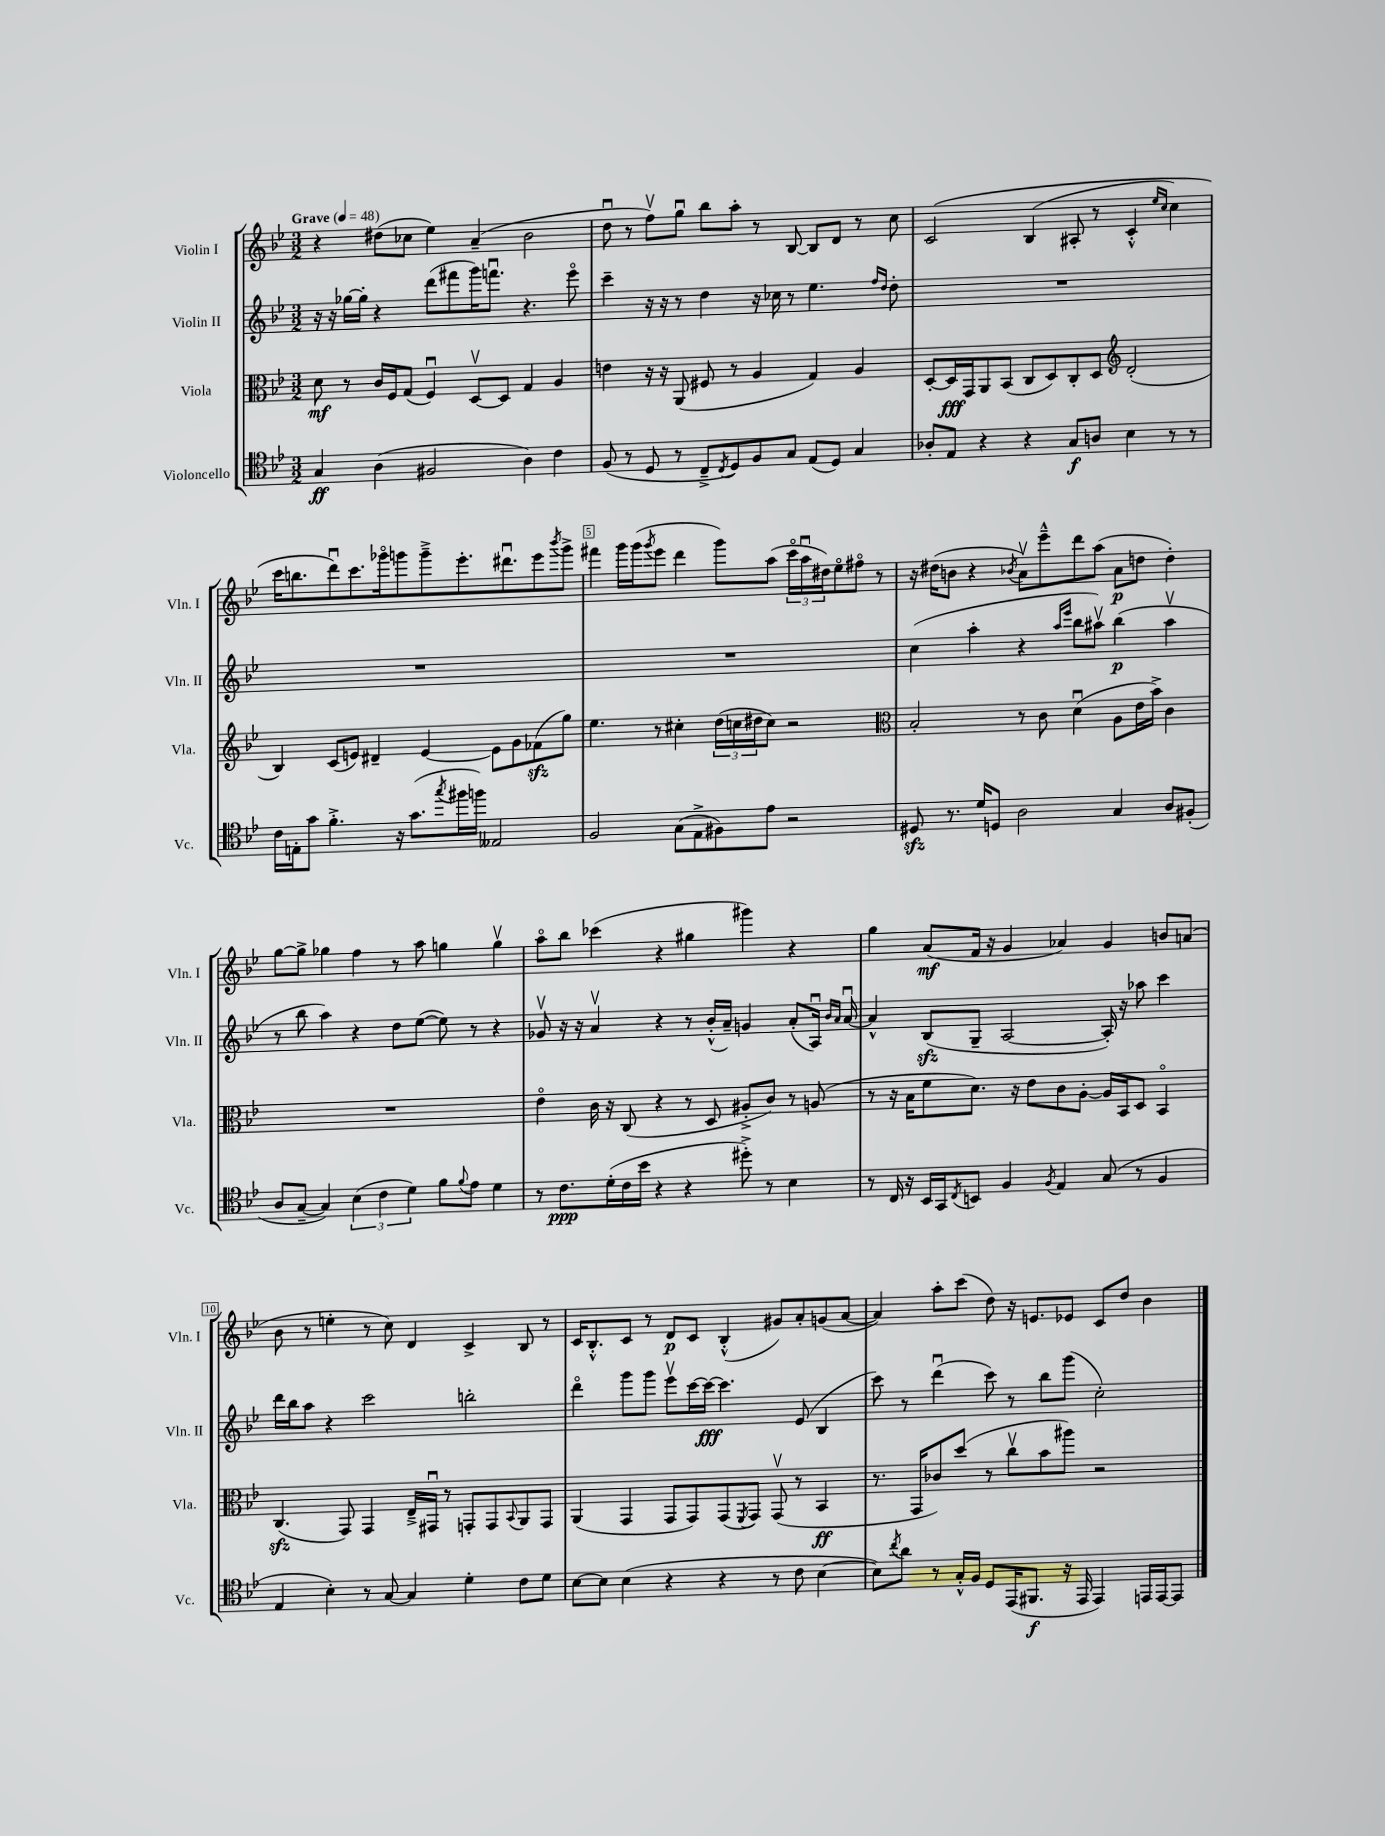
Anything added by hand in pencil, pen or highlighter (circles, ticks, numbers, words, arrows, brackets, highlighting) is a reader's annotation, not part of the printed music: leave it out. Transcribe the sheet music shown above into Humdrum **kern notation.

**kern	**dynam	**kern	**dynam	**kern	**dynam	**kern	**dynam
*part4	*part4	*part3	*part3	*part2	*part2	*part1	*part1
*staff4	*staff4	*staff3	*staff3	*staff2	*staff2	*staff1	*staff1
*I"Violoncello	*	*I"Viola	*	*I"Violin II	*	*I"Violin I	*
*I'Vc.	*	*I'Vla.	*	*I'Vln. II	*	*I'Vln. I	*
*clefC4	*	*clefC3	*	*clefG2	*	*clefG2	*
*k[b-e-]	*	*k[b-e-]	*	*k[b-e-]	*	*k[b-e-]	*
*M3/2	*	*M3/2	*	*M3/2	*	*M3/2	*
*MM48	*	*MM48	*	*MM48	*	*MM48	*
=1	=1	=1	=1	=1	=1	=1	=1
!	!	!	!	!	!	!LO:TX:a:B:t=Grave	!
4G/	ff	8d\	mf	16r	.	4r	.
.	.	.	.	16r	.	.	.
.	.	8r	.	[16gg-X\LL	.	.	.
.	.	.	.	16gg-'\JJ]	.	.	.
(4A\	.	16c/LL	.	4r	.	(8dd#X\L	.
.	.	16F/J	.	.	.	.	.
.	.	(8G/J	.	.	.	8cc-X\J	.
2F#X/	.	4Fu/)	.	(8ddd\L	.	4ee-\)	.
.	.	.	.	8fff#X\	.	.	.
.	.	[8Dv/L	.	16ggg\K)	.	(4a~/	.
.	.	.	.	8.fffnu\J	.	.	.
.	.	8D/J]	.	.	.	.	.
4A\)	.	4G/	.	4.r	.	2b-\	.
4c\	.	4A/	.	.	.	.	.
.	.	.	.	8eee-\	.	.	.
=2	=2	=2	=2	=2	=2	=2	=2
(8F/	.	4en\	.	4ccc~\	.	8ddu\	.
8r	.	.	.	.	.	8r	.
8D/	.	16r	.	16r	.	8ffv\L)	.
.	.	16r	.	16r	.	.	.
8r	.	(8AA/	.	8r	.	8ggu\J	.
8C~^/L	.	8F#X/	.	4dd\	.	8bb-\L	.
8qC/	.	.	.	.	.	.	.
8D/)	.	8r	.	.	.	8aa'\J	.
8F/	.	4A/	.	16r	.	8r	.
.	.	.	.	16cc-X\	.	.	.
8G/J	.	.	.	8r	.	[8B-/	.
(8E-/L	.	4G/)	.	4.ee-\	.	8B-/L]	.
8D/J)	.	.	.	.	.	8d/J	.
4G/	.	4A/	.	.	.	8r	.
.	.	.	.	16qqff/LL	.	.	.
.	.	.	.	16qqdd/JJ	.	.	.
.	.	.	.	8dd'\	.	8cc\	.
=3	=3	=3	=3	=3	=3	=3	=3
8A-X'/L	.	[8D'/L	.	1.r	.	(2c/	.
8E-/J	.	16D/L]	fff	.	.	.	.
.	.	16GG/J	.	.	.	.	.
4r	.	8AA/	.	.	.	.	.
.	.	(8BB-/J	.	.	.	.	.
4r	.	8C/L	.	.	.	(4B-/	.
.	.	8D/)	.	.	.	.	.
8G/L	f	8C'/	.	.	.	8A#X'/	.
8An/J	.	8D/J	.	.	.	8r	.
*	*	*clefG2	*	*	*	*	*
4B-\	.	(2d'/	.	.	.	4c'^^/	.
.	.	.	.	.	.	16qqee-/LL	.
.	.	.	.	.	.	16qqcc/JJ	.
8r	.	.	.	.	.	4cc\)	.
8r	.	.	.	.	.	.	.
!!LO:LB:g=z
=4	=4	=4	=4	=4	=4	=4	=4
16c\LL	.	4B-/)	.	1.r	.	16ccc\KL	.
16En'\J	.	.	.	.	.	8.bbn\	.
8g\J	.	.	.	.	.	.	.
4.f'^\	.	(8c/L	.	.	.	8dddu\)	.
.	.	8en/J)	.	.	.	8.ccc\	.
.	.	4d#X~/	.	.	.	.	.
.	.	.	.	.	.	16ggg-X\k	.
16r	.	.	.	.	.	8gggn\	.
(8.g\L	.	.	.	.	.	.	.
.	.	[4e/	.	.	.	8ggg~^\	.
8qgg/	.	.	.	.	.	.	.
16ff#X\L	.	.	.	.	.	8.eee-'\	.
16ffn\JJ)	.	.	.	.	.	.	.
2E--X/	.	8e\L]	.	.	.	.	.
.	.	.	.	.	.	8.ddd#Xu\	.
.	.	8g\	.	.	.	.	.
.	.	(8f-Xzz\	.	.	.	8eee-\	.
.	.	.	.	.	.	8qbbb-/	.
.	.	8gg\J)	.	.	.	8ggg^\J	.
=5	=5	=5	=5	=5	=5	=5	=5
2F/	.	4.ee-\	.	1.r	.	4fff#X\	.
.	.	.	.	.	.	16ggg\LL	.
.	.	.	.	.	.	(16ggg\J	.
.	.	.	.	.	.	8qggg/	.
.	.	8r	.	.	.	8eee-\J	.
(8G\L	.	4cc#X'\	.	.	.	4ddd\	.
8E-^\	.	.	.	.	.	.	.
8F#X\)	.	(24dd\LL	.	.	.	8ggg\L)	.
.	.	24ccn\	.	.	.	.	.
.	.	24dd#X\J	.	.	.	.	.
8e-\J	.	8cc\J)	.	.	.	(8aa\J	.
2r	.	2r	.	.	.	24ccc\LL	.
.	.	.	.	.	.	24aau\	.
.	.	.	.	.	.	24dd#X\J)	.
.	.	.	.	.	.	8ee-\	.
.	.	.	.	.	.	8ff#X\J	.
.	.	.	.	.	.	8r	.
=6	=6	=6	=6	=6	=6	=6	=6
*	*	*clefC3	*	*	*	*	*
8D#Xzz/	.	2B-'/	.	(4cc\	.	16r	.
.	.	.	.	.	.	(16dd#X\KL	.
8.r	.	.	.	.	.	8bn\J	.
.	.	.	.	4aa'\	.	4r	.
16d/KL	.	.	.	.	.	.	.
8Dn/J	.	.	.	.	.	.	.
.	.	.	.	.	.	8qb-X/	.
2A\	.	8r	.	4r	.	8av\L)	.
.	.	8c\	.	.	.	8eee-~^^\	.
.	.	.	.	16qqaa/LL	.	.	.
.	.	.	.	16qqeee-/JJ	.	.	.
.	.	(4du\	.	8bb-\L	.	8ddd\	.
.	.	.	.	8aa#Xv\J)	.	(8aa\J	.
4G/	.	8A\L	.	(4bb-\	p	8a\L	p
.	.	16e-\L	.	.	.	8ddn\J	.
.	.	16b-^\JJ)	.	.	.	.	.
8A/L	.	4c\	.	4aa#v\	.	4dd'\)	.
(8F#X'/J	.	.	.	.	.	.	.
!!LO:LB:g=z
=7	=7	=7	=7	=7	=7	=7	=7
8A/L	.	1.r	.	8r	.	[8gg\L	.
[8G~/J	.	.	.	8bb-\	.	8gg^\J]	.
4G/])	.	.	.	4aa\)	.	4gg-X\	.
(6B-\	.	.	.	4r	.	4ff\	.
6c\	.	.	.	.	.	.	.
.	.	.	.	8dd\L	.	8r	.
6d\)	.	.	.	.	.	.	.
.	.	.	.	([8ee-\J	.	8aa\	.
8f\L	.	.	.	8ee-\])	.	4ggn\	.
8qqf/	.	.	.	.	.	.	.
8e-\J	.	.	.	8r	.	.	.
4d\	.	.	.	4r	.	4ggv\	.
=8	=8	=8	=8	=8	=8	=8	=8
8r	.	4e-\	.	8g-Xv/	.	8aa\L	.
8.c\L	ppp	.	.	16r	.	8bb-\J	.
.	.	.	.	16r	.	.	.
.	.	16c\	.	4av/	.	(4ccc-X\	.
(16d'\L	.	16r	.	.	.	.	.
16c\	.	(8C/	.	.	.	.	.
16b-\JJ	.	.	.	.	.	.	.
4r	.	4r	.	4r	.	4r	.
4r	.	8r	.	8r	.	4gg#X\	.
.	.	8D/	.	(16b-'^^/LL	.	.	.
.	.	.	.	16a~/JJ)	.	.	.
8dd#X'^\)	.	8A#X'^/L	.	4gn/	.	4ggg#X\)	.
8r	.	8c/J)	.	.	.	.	.
4B-\	.	8r	.	(8a'/L	.	4r	.
.	.	(8An/	.	16Au/Jk)	.	.	.
.	.	.	.	16qqb-/LL	.	.	.
.	.	.	.	16qqa/JJ	.	.	.
.	.	.	.	[16au/	.	.	.
=9	=9	=9	=9	=9	=9	=9	=9
8r	.	8r	.	4a^^/]	.	4gg\	.
16C/	.	16r	.	.	.	.	.
16r	.	16B-\KL	.	.	.	.	.
16BB-/LL	.	8f\	.	(8B-zz/L	.	(8a/L	mf
16GG/J	.	.	.	.	.	.	.
8qC/	.	.	.	.	.	.	.
8BBn/J	.	8.d\J)	.	8G~/J	.	16f/Jk	.
.	.	.	.	.	.	16r	.
4F/	.	.	.	[2A/	.	4g/	.
.	.	16r	.	.	.	.	.
.	.	8e-\L	.	.	.	.	.
8qF/	.	.	.	.	.	.	.
4E-/	.	8c\	.	.	.	4a-X/)	.
.	.	[8A'\J	.	.	.	.	.
(8G/	.	16A/LL]	.	16A'/])	.	4g/	.
.	.	16BB-/J	.	16r	.	.	.
8r	.	8D/J	.	8aa-X\	.	.	.
4F/	.	4BB-/	.	4ccc\	.	8bn/L	.
.	.	.	.	.	.	(8an/J	.
!!LO:LB:g=z
=10	=10	=10	=10	=10	=10	=10	=10
4E-/	.	(4.Czz/	.	16ddd\LL	.	8b-\	.
.	.	.	.	16bb-\J	.	.	.
.	.	.	.	8aa\J	.	8r	.
4B-'\)	.	.	.	4r	.	4een'\	.
.	.	8GG/)	.	.	.	.	.
8r	.	4GG/	.	2ccc\	.	8r	.
[8G/	.	.	.	.	.	8cc\)	.
4G/]	.	16E-~^/LL	.	.	.	4d/	.
.	.	16GG#Xu/JJ	.	.	.	.	.
.	.	8r	.	.	.	.	.
4d'\	.	8GGn'/L	.	2bbn'\	.	4c^/	.
.	.	8GG/	.	.	.	.	.
.	.	8qqBB-/	.	.	.	.	.
8c\L	.	8AA/	.	.	.	8B-/	.
8d\J	.	8GG/J	.	.	.	8r	.
=11	=11	=11	=11	=11	=11	=11	=11
[8B-\L	.	(4AA/	.	4ddd\	.	16c/KL	.
.	.	.	.	.	.	8.B-'^^/	.
8B-\J]	.	.	.	.	.	.	.
(4B-\	.	4GG/	.	8ggg\L	.	8c/J	.
.	.	.	.	8ggg\J	.	8r	.
4r	.	8GG/L	.	8eee-v\L	.	8d/L	p
.	.	8GG/)	.	[16ccc\L	.	8c/J	.
.	.	.	.	16ccc\JJ_	fff	.	.
4r	.	(8GG/	.	4.ccc\]	.	(4B-'^^/	.
.	.	8qFF/	.	.	.	.	.
.	.	8GG/J)	.	.	.	.	.
8r	.	(8GGv/	.	.	.	8g#X/L)	.
8c\	.	8r	.	(8e-/	.	8a'/	.
[4B-\	.	4BB-/	ff	4B-/	.	(8gn/	.
.	.	.	.	.	.	[8a/J	.
=12	=12	=12	=12	=12	=12	=12	=12
8B-\L])	.	8.r	.	8ccc\)	.	4a/])	.
8qcc/	.	.	.	.	.	.	.
8a\J	.	.	.	8r	.	.	.
.	.	16GG/KL	.	.	.	.	.
8r	.	8c-X/)	.	(4dddu\	.	8aa'\L	.
16G'^^/LL	.	(8dd/J	.	.	.	(8ccc\J	.
16F/JJ	.	.	.	.	.	.	.
8D/L	.	8r	.	8ccc\)	.	8dd\)	.
(16EE-/K	.	8ccv\L	.	8r	.	16r	.
8.FF#X/J	f	.	.	.	.	8.en/L	.
.	.	8b-\	.	8bb-\L	.	.	.
16r	.	8aa#X\J)	.	(8ggg\J	.	8e-X/J	.
16EE-/	.	.	.	.	.	.	.
4EE-/)	.	2r	.	2cc'\)	.	8c/L	.
.	.	.	.	.	.	8dd/J	.
16EEn/LL	.	.	.	.	.	4b-\	.
[16EE/J	.	.	.	.	.	.	.
8EE/J]	.	.	.	.	.	.	.
==	==	==	==	==	==	==	==
*-	*-	*-	*-	*-	*-	*-	*-
